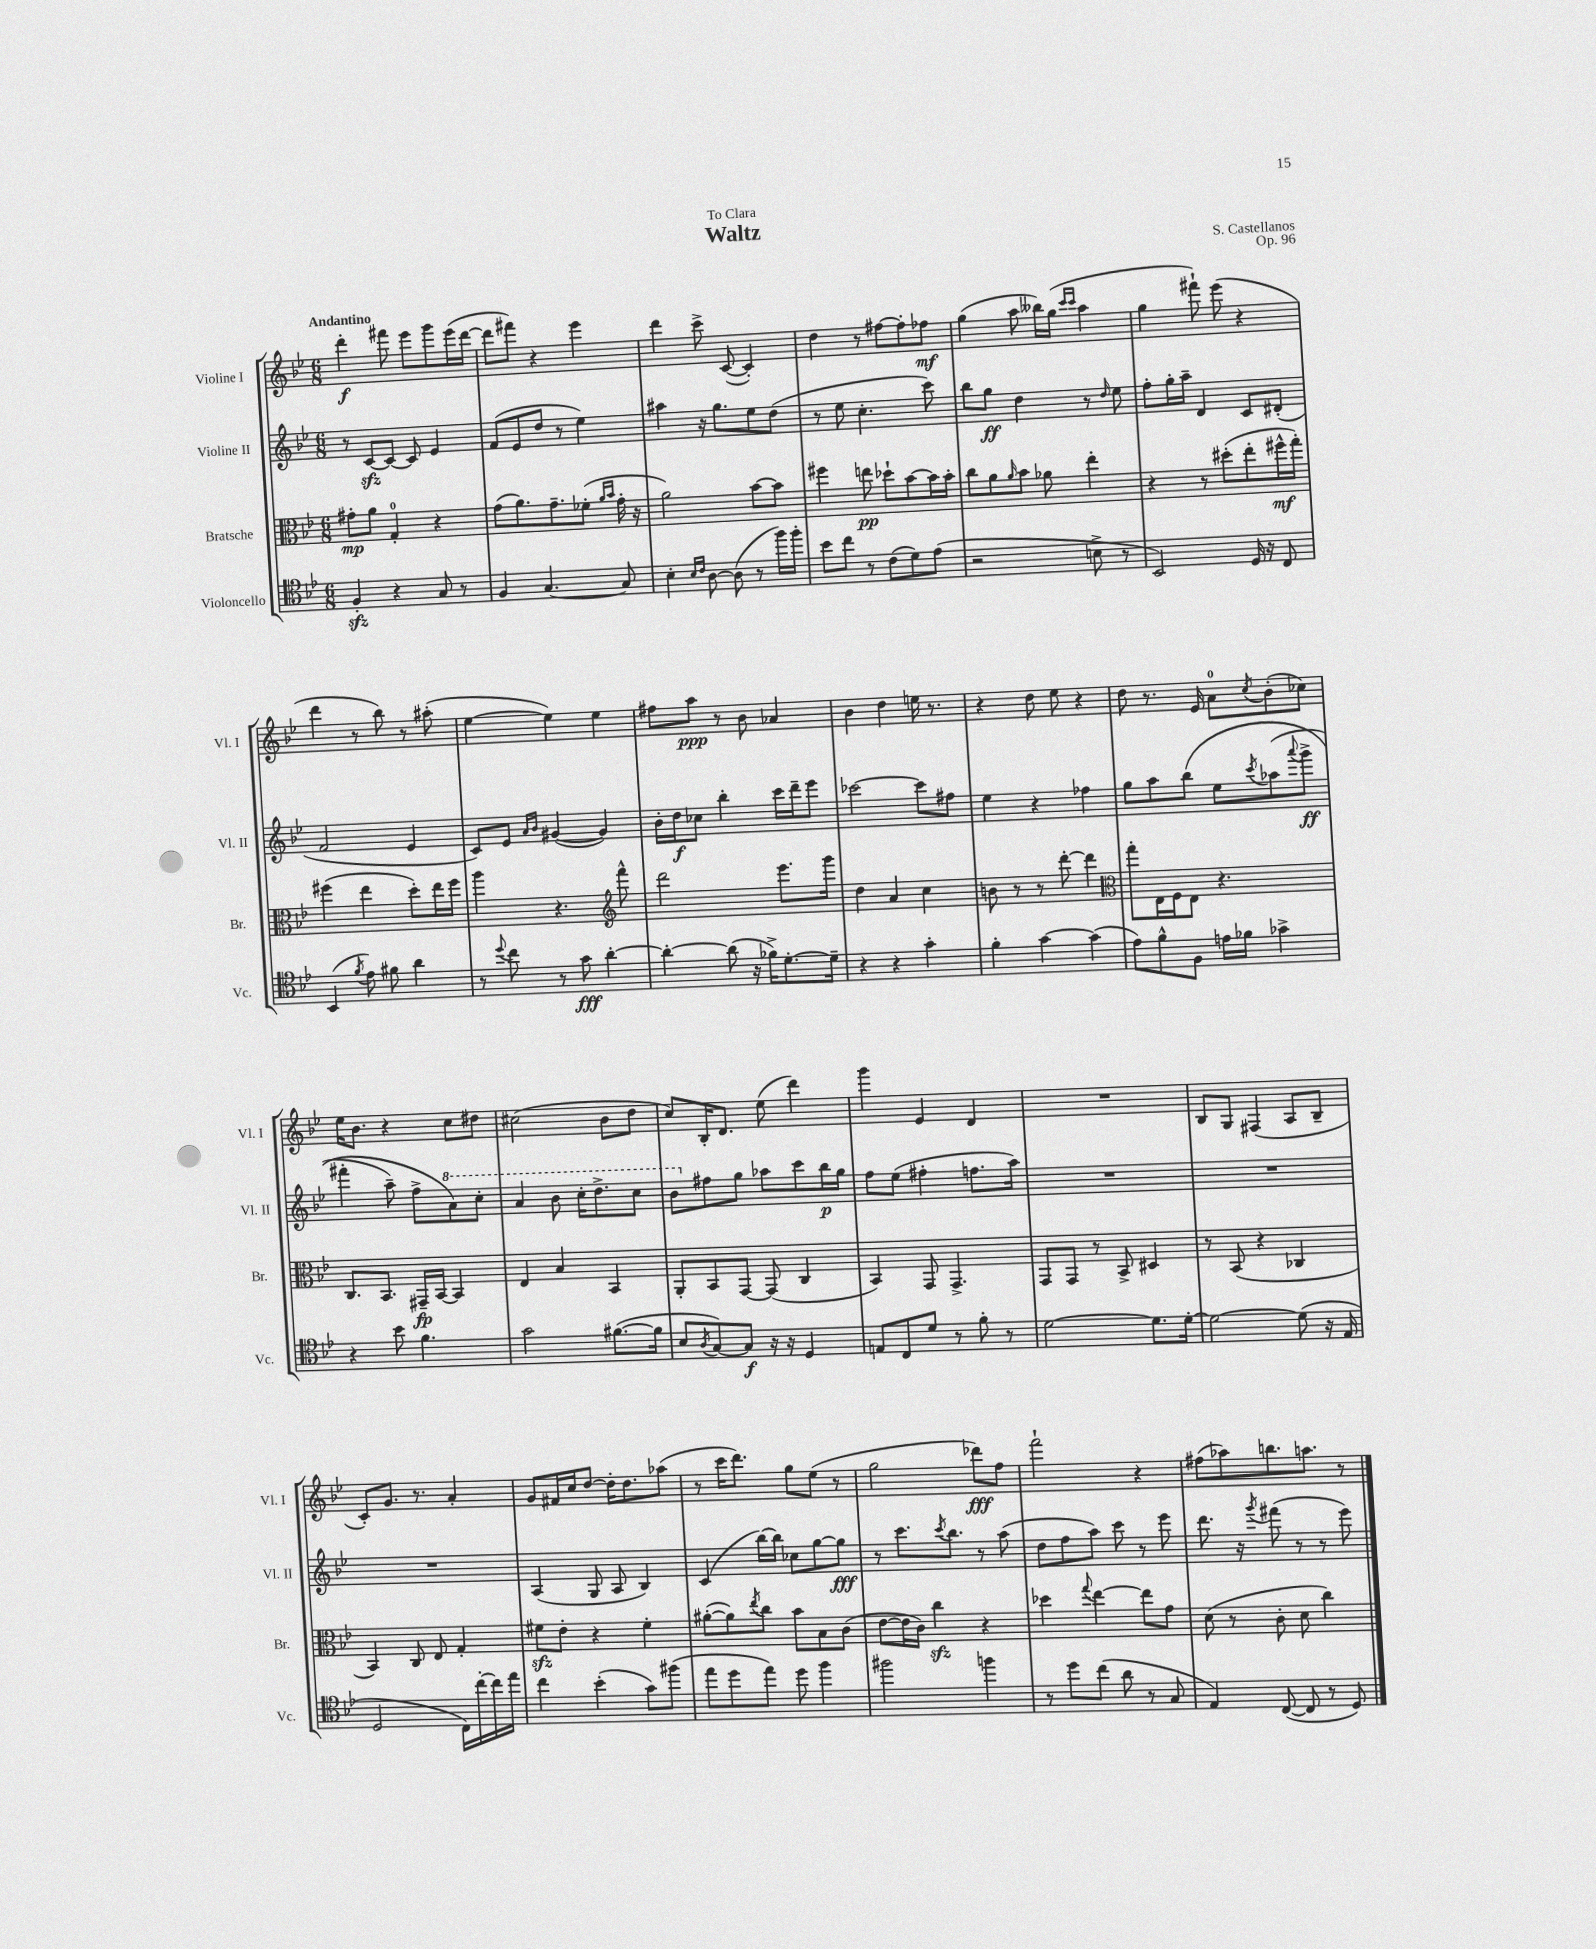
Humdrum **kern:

**kern	**kern	**kern	**kern
*staff4	*staff3	*staff2	*staff1
*clefC4	*clefC3	*clefG2	*clefG2
*k[b-e-]	*k[b-e-]	*k[b-e-]	*k[b-e-]
*M6/8	*M6/8	*M6/8	*M6/8
4F'/	8g#'\L	8r	4ddd'\
.	8a\J	[8c/L	.
4r	4G'/	8c/_J	8fff#\
.	.	8c/]	8eee-\L
8G/	4r	4e-/	8ggg\
8r	.	.	(16eee-\L
.	.	.	[16ddd\JJ
=	=	=	=
4F/	(8g\L	(8f/L	8ddd\]L
.	8.a\)	8e-/	8fff#\J)
[4.G/	.	8dd/J	4r
.	8.g~\	.	.
.	.	8r	.
.	(8f-'\J	4ee-\)	4eee-\
.	16qqa/LL	.	.
.	16qqb-/JJ	.	.
8G/]	16g'\	.	.
.	16r	.	.
=	=	=	=
4B-'\	2a\)	4aa#\	4ddd\
16qqB-/LL	.	.	.
16qqc/JJ	.	.	.
[8A\	.	16r	8ccc^\
.	.	8.gg\L	.
(8A\]	.	.	([8c/
8r	[8b-\L	8ee-\	4c'/])
16ff\LL)	8b-\]J	(8dd\J	.
16ff'\JJ	.	.	.
=	=	=	=
8b-\L	4ff#\	8r	4dd\
8cc\J	.	8ee-\	.
8r	8ee\	4.cc'\	8r
(8c\L	8dd-`\L	.	[8ff#\L
8d\)	[8b-\	.	8ff#'\]
(8e-\J	16b-\]L	8ccc\)	8ff-\J
.	16b-'\JJ	.	.
=	=	=	=
2r	8cc\L	8bb-\L	(4gg\
.	8a\	8gg\J	.
.	16qqa/	.	.
.	8b-\J	4dd\	8aa\
.	8a-\	.	16bb--\LL)
.	.	.	(16gg\JJ
.	.	.	16qqccc/LL
.	.	.	16qqccc/JJ
8B^\	4ee-'\	8r	4aa\
.	.	16qqdd/	.
8r	.	8ee-\	.
=	=	=	=
2BB-/)	4r	8ff'\L	4gg\
.	.	16gg'\L	.
.	.	16aa~\JJ	.
.	8r	4d/	8fff#`\)
.	(8dd#'\L	.	(8eee-\
16D/	8ee-'\	8c/L	4r
16r	.	.	.
8C/	16ff#^^\L	(8d#'/J	.
.	16gg'\JJ)	.	.
=	=	=	=
(4BB-/	(4ff#\	2f/	4ddd\
8qf/	.	.	.
8e-\)	4ee-\	.	8r
8f#\	.	.	8bb-\)
4a\	8dd'\L)	4e-/	8r
.	16ee-\L	.	(8aa#'\
.	16ff#\JJ	.	.
=	=	=	=
8r	4aa\	8c/L)	[4ee-\
8qqdd/	.	.	.
8cc\	.	8e-/J	.
.	.	16qqa/LL	.
.	.	16qqb-/JJ	.
8r	4.r	([4g#/	4ee-\])
8g\	.	.	.
[4a'\	.	4g#/])	4ee-\
*	*clefG2	*	*
.	8fff^^\	.	.
=	=	=	=
4a'\_	2ddd\	16b-'\LL	8ff#\L
.	.	16dd\J	.
.	.	8cc-\J	8aa\J
(8a\]	.	4bb-'\	8r
16r	.	.	8b-\
16f-^\LK)	.	.	.
[8.d'\	8.eee-\L	16ccc\LL	4a-/
.	.	16ddd~\J	.
.	.	8eee-\J	.
16d~\]Jk	16ggg\Jk	.	.
=	=	=	=
4r	4dd\	[2ccc-\	4b-\
4r	4a/	.	4dd\
4g'\	4cc\	8ccc-\]L	16ee\
.	.	.	8.r
.	.	8ff#\J	.
=	=	=	=
4f'\	8b\	4ee-\	4r
.	8r	.	.
[4g\	8r	4r	8dd\
.	[8ddd'\	.	8ee-\
(4g\]	4ddd\]	4ff-\	4r
=	=	=	=
*	*clefC3	*	*
8e-\L)	8gg'\L	8gg\L	8dd\
8f^^\	16E-\L	8aa\	8.r
.	16F\J	.	.
8F\J	8E-\J	&(8bb-\J	.
.	.	.	16e-/
16e\LL	4.r	8ee-\L	8a\L
16f-\JJ	.	.	.
.	.	8qccc/	8qcc/
4g-^\	.	(8aa-\	(8b-'\
.	.	8qqaaa/	.
.	.	8ggg^\J	8cc-\J)
=	=	=	=
4r	8.C/L	4fff#'\	16ee-\LK
.	.	.	8.b-\J
.	8.BB-/J	.	.
8b-\	.	8aa~\)	4r
4.f\	16GG#~/LL	8ff^\L	.
.	[16BB-/JJ	.	.
.	4BB-/]	8aa\&)	8cc\L
.	.	8ccc'\J	8dd#\J
=	=	=	=
2g\	4E-/	4aa/	(2cc#\
.	4B-/	8bb-\	.
.	.	16ccc'\LK	.
.	.	8.ddd^\	.
([8.f#\L	4BB-/	.	8b-\L
.	.	8ccc\J	8dd\J
16f#\]Jk	.	.	.
=	=	=	=
8B-/L	8AA'/L	8bb-\L	8cc/L)
8qA/	.	.	.
[8G/)	8BB-/	8ff#\	16B-'/K
.	.	.	8.d/J
8G/]J	[8GG/J	8gg\J	.
16r	(8GG/]	8aa-\L	(8ee-\
16r	.	.	.
4D/	4C/	8ccc\	4ddd\)
.	.	16bb-\L	.
.	.	16gg\JJ	.
=	=	=	=
8E/L	4BB-/)	8ff\L	4ggg\
8C/	.	(8ee-\J	.
8d/J	8GG/	4ff#'\	4e-/
8r	4.GG^/	.	.
8f'\	.	8.ff\L	4d/
8r	.	.	.
.	.	16aa\Jk)	.
=	=	=	=
[2d\	8GG/L	2.r	2.r
.	8GG/J	.	.
.	8r	.	.
.	8BB-^/	.	.
8.d\]L	4D#/	.	.
[16d'\Jk	.	.	.
=	=	=	=
2d\_	8r	2.r	8B-/L
.	(8BB-/	.	8G/J
.	4r	.	(4F#/
(8d\]	4C-/	.	8A/L
16r	.	.	8B-~/J
16E-/	.	.	.
=	=	=	=
2D/	4BB-/)	2.r	8c'/L)
.	.	.	8.g/J
.	8C/	.	.
.	.	.	8.r
.	8E-/	.	.
16C\LL)	4G'/	.	4a'/
[16cc'\	.	.	.
16cc\]	.	.	.
16ee-\JJ	.	.	.
=	=	=	=
4cc\	8f#\L	(4A/	8g/L
.	8e-'\J	.	16f#/L
.	.	.	16cc/J
(4b-'\	4r	8G/	[8dd/J
.	.	8A/	16dd'\]LK
.	.	.	8.dd\
8g\L)	4f#'\	4B-/)	.
(8ff#\J	.	.	(8aa-\J
=	=	=	=
8ee-\L	([8a#'\L	(4c/	8r
8dd\	8a#\])	.	16ccc\LK
.	.	.	8.ddd\J)
.	8qee-/	.	.
8ee-\J)	8cc\J	[16bb-\LL)	.
.	.	16bb-\]JJ	.
8dd\	8b-\L	8cc-\L	8gg\L
4ff\	8B-\	[8gg\	(8ee-\J
.	(8c\J	8gg\]J	8r
=	=	=	=
2ff#\	[8e-\L	8r	2gg\
.	16e-\]L	8.ccc\L	.
.	16c\JJ)	.	.
.	4cc\	.	.
.	.	8qccc/	.
.	.	8.bb-\J	.
4ff\	4r	8r	8ddd-\L)
.	.	(8aa\	8ff\J
=	=	=	=
8r	4dd-\	8dd\L	2fff`\
8dd\L	.	8ff\	.
.	8qqgg/	.	.
(8cc\J	[4ee-\	8aa\J)	.
8a\	.	8ccc\	.
8r	8ee-\]L	8r	4r
8G/	8g\J	8eee-\	.
=	=	=	=
4E-/)	(8d\	8.ddd\	(8ff#\L
.	8r	.	8aa-\)
.	.	16r	.
.	.	8qggg/	.
([8C/	8c'\	(8fff#\	8.bb\
8C/]	8d\	8r	.
.	.	.	8.aa\J
8r	4cc\)	8r	.
8D/)	.	8eee-\)	8r
==	==	==	==
*-	*-	*-	*-
